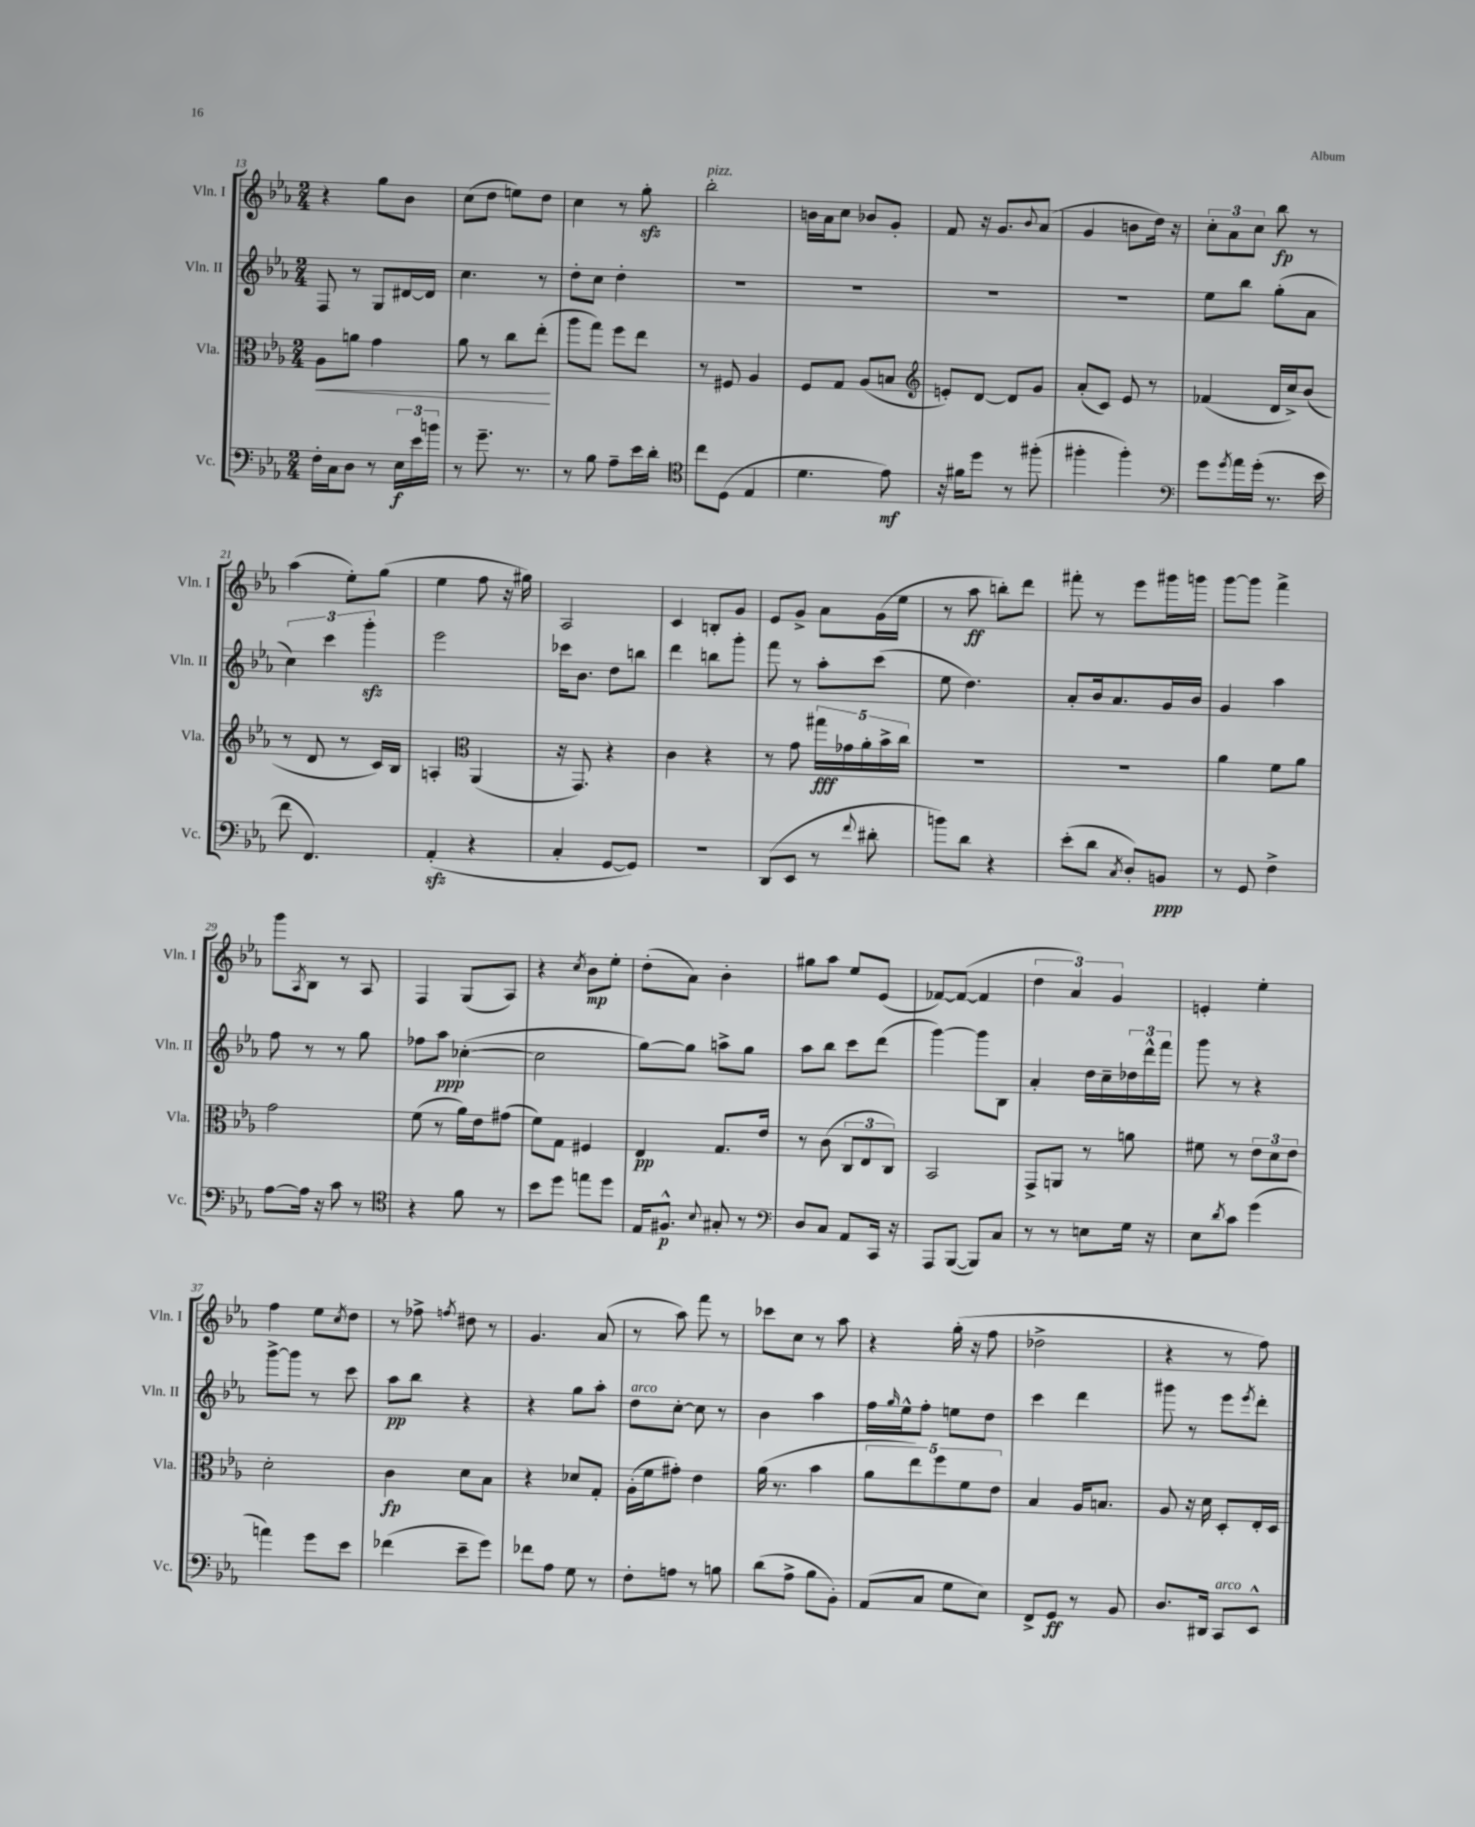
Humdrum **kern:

**kern	**kern	**kern	**kern
*staff4	*staff3	*staff2	*staff1
*clefF4	*clefC3	*clefG2	*clefG2
*k[b-e-a-]	*k[b-e-a-]	*k[b-e-a-]	*k[b-e-a-]
*M2/4	*M2/4	*M2/4	*M2/4
16F'	8A-	8F	4r
16C	.	.	.
8D	8a	8r	.
8r	4g	8G	8gg
24E-	.	[16d#	8b-
24e-	.	.	.
.	.	16d#]	.
24b	.	.	.
=	=	=	=
8r	8a-	4.cc	(8cc
8.g~	8r	.	8dd
.	8cc	.	8ee)
8.r	.	.	.
.	(8ee-'	8r	8dd
=	=	=	=
8r	8aa-	8dd'	4cc
8B-	8gg)	8cc	.
8A-~	8ff	4dd'	8r
16e-	8ee-	.	8gg'
16d'	.	.	.
=	=	=	=
*clefC4	*	*	*
8cc	8r	2r	2bb-'
(8D	8F#	.	.
4E-	4A-	.	.
=	=	=	=
4.d	8F	2r	16b
.	.	.	16a-
.	8G	.	8cc
.	(8A-	.	8b-
8e-)	8B	.	8g'
=	=	=	=
*	*clefG2	*	*
16r	8e')	2r	8f
16f#	.	.	.
8dd	[8d	.	16r
.	.	.	8.g
8r	8d]	.	.
.	.	.	8qqb-
(8ff#'	8g	.	(8a-
=	=	=	=
4ff#'	(8a-'	2r	4g
.	8c)	.	.
4ff#')	8e-	.	8b
.	8r	.	16dd)
.	.	.	16r
=	=	=	=
*clefF4	*	*	*
8g	(4f-	8ee-	12cc'
.	.	.	12a-
8qg	.	.	.
16a-	.	8bb-	.
.	.	.	12cc
(16g'	.	.	.
8.r	16d	(8gg'	8bb-
.	16cc^)	.	.
.	(8b-	8a-	8r
16e-	.	.	.
=	=	=	=
8f	8r	6cc)	(4aa-
4.FF)	8d	.	.
.	.	6ccc	.
.	8r	.	8ee-')
.	.	6ggg'	.
.	16c)	.	(8gg
.	16B-	.	.
=	=	=	=
(4AA-'	4A'	2eee-	4ee-
*	*clefC3	*	*
4r	(4AA-	.	8ff
.	.	.	16r
.	.	.	16gg#)
=	=	=	=
4C'	16r	16ccc-	2A-
.	8.GG)	8.b-	.
[8GG	4r	8dd	.
8GG])	.	8bb	.
=	=	=	=
2r	4c	4ddd	4c
.	4r	8bb	8B'
.	.	8ggg'	8g
=	=	=	=
(8DD	8r	8fff	8e-
8EE-	8g	8r	8g^
8r	20gg#	8aa-'	8a-
.	20g-	.	.
.	20a-'	.	.
8qqf	.	.	.
8d#'	.	(8ccc	(16g
.	20b-^	.	.
.	.	.	16ee-
.	20cc	.	.
=	=	=	=
8b)	2r	8ee-	8r
8d	.	4.dd)	8aa-
4r	.	.	8bb')
.	.	.	8ddd
=	=	=	=
(8e-'	2r	8a-'	8fff#'
8d	.	16b-	8r
.	.	8.a-	.
8qC	.	.	.
8D')	.	.	8eee-
8BB	.	16g	16ggg#
.	.	16b-	16ggg
=	=	=	=
8r	4a-	4g	[8ggg
8GG	.	.	8ggg]
4F^	8f	4aa-	4fff^
.	8a-	.	.
=	=	=	=
[8A-	2g	8ff	8ggg
.	.	.	8qA-
16A-]	.	8r	8B-
16r	.	.	.
8c	.	8r	8r
8r	.	8gg	8A-
=	=	=	=
*clefC4	*	*	*
4r	(8f	8ff-	4F
.	8r	8aa-	.
8f	16a-)	([4cc-'	(8G
.	16e-	.	.
8r	(8g#	.	8A-)
=	=	=	=
8b-	8f)	2cc-]	4r
8dd	8G	.	.
.	.	.	8qcc
8ee	4F#	.	8b-
8dd	.	.	8ee-'
=	=	=	=
16E-	4E-	[8gg)	(8dd'
8.F#^^	.	.	.
.	.	8gg]	8a-)
8qqB-	.	.	.
8G#'	8.G	8aa^	4b-'
8r	.	8gg	.
.	16e-	.	.
=	=	=	=
*clefF4	*	*	*
8D	8r	8aa-	8gg#
8C	(8c	8bb-	8aa-
8AA-	12C	8ccc	8ee-
.	12E-	.	.
16CC	.	(8ddd	(8e-
.	12C)	.	.
16r	.	.	.
=	=	=	=
8AAA-	2BB-	[4ggg)	[8f-)
([8BBB-	.	.	(8f-_
8BBB-])	.	8ggg]	4f-]
8C	.	8B-	.
=	=	=	=
8r	8GG^	4a-'	6dd
8r	8AA	.	.
.	.	.	6a-)
8E	8r	16dd	.
.	.	16cc~	.
.	.	.	6g
16G	8a	24dd-	.
.	.	24ddd^^	.
16r	.	.	.
.	.	24fff	.
=	=	=	=
8E-	8f#	8ggg	4e'
8qd	.	.	.
8c	8r	8r	.
(4g	12e-	4r	4ee-'
.	12d	.	.
.	12e-	.	.
=	=	=	=
4a)	2d'	[8ggg^	4ff
.	.	8ggg]	.
8g	.	8r	8ee-
.	.	.	8qcc
8e-	.	8ccc	8dd
=	=	=	=
(4f-	4c	8aa-	8r
.	.	8bb-	8ff-^
.	.	.	8qff
8e-~	8d	4r	8dd#
8g)	8B-	.	8r
=	=	=	=
8f-	4r	4r	4.g
8A-	.	.	.
8G	8d-	8gg	.
8r	8G'	8aa-'	(8a-
=	=	=	=
8F'	(16A-'	8dd	8r
.	16f	.	.
8A	8g#')	[8cc'	8aa-)
8r	4e-	8cc]	8fff
8B	.	8r	8r
=	=	=	=
(8d	(16a-	4b-	8ccc-
.	8.r	.	.
8A-^	.	.	8cc
8B-	4b-	4aa-	8r
8BB-')	.	.	8aa-
=	=	=	=
(8AA-	10a-	16ff	4r
.	.	16qqgg	.
.	.	16ee-^^	.
.	10ee-)	.	.
8C	.	8ff'	.
.	10ff	.	.
8G	.	8ee	(16gg'
.	10f	.	.
.	.	.	16r
8E-)	.	8dd	8ff
.	10e-	.	.
=	=	=	=
8FF^	4B-	4ccc	2dd-^
8GG	.	.	.
8r	16A-	4ddd	.
.	8.B	.	.
8BB-	.	.	.
=	=	=	=
8.D	8A-	8ggg#	4r
.	16r	8r	.
16DD#	16d	.	.
8CC	8D'	8eee-	8r
.	.	8qeee-	.
8EE-^^	16E-'	8ddd'	8ff)
.	16D	.	.
==	==	==	==
*-	*-	*-	*-
